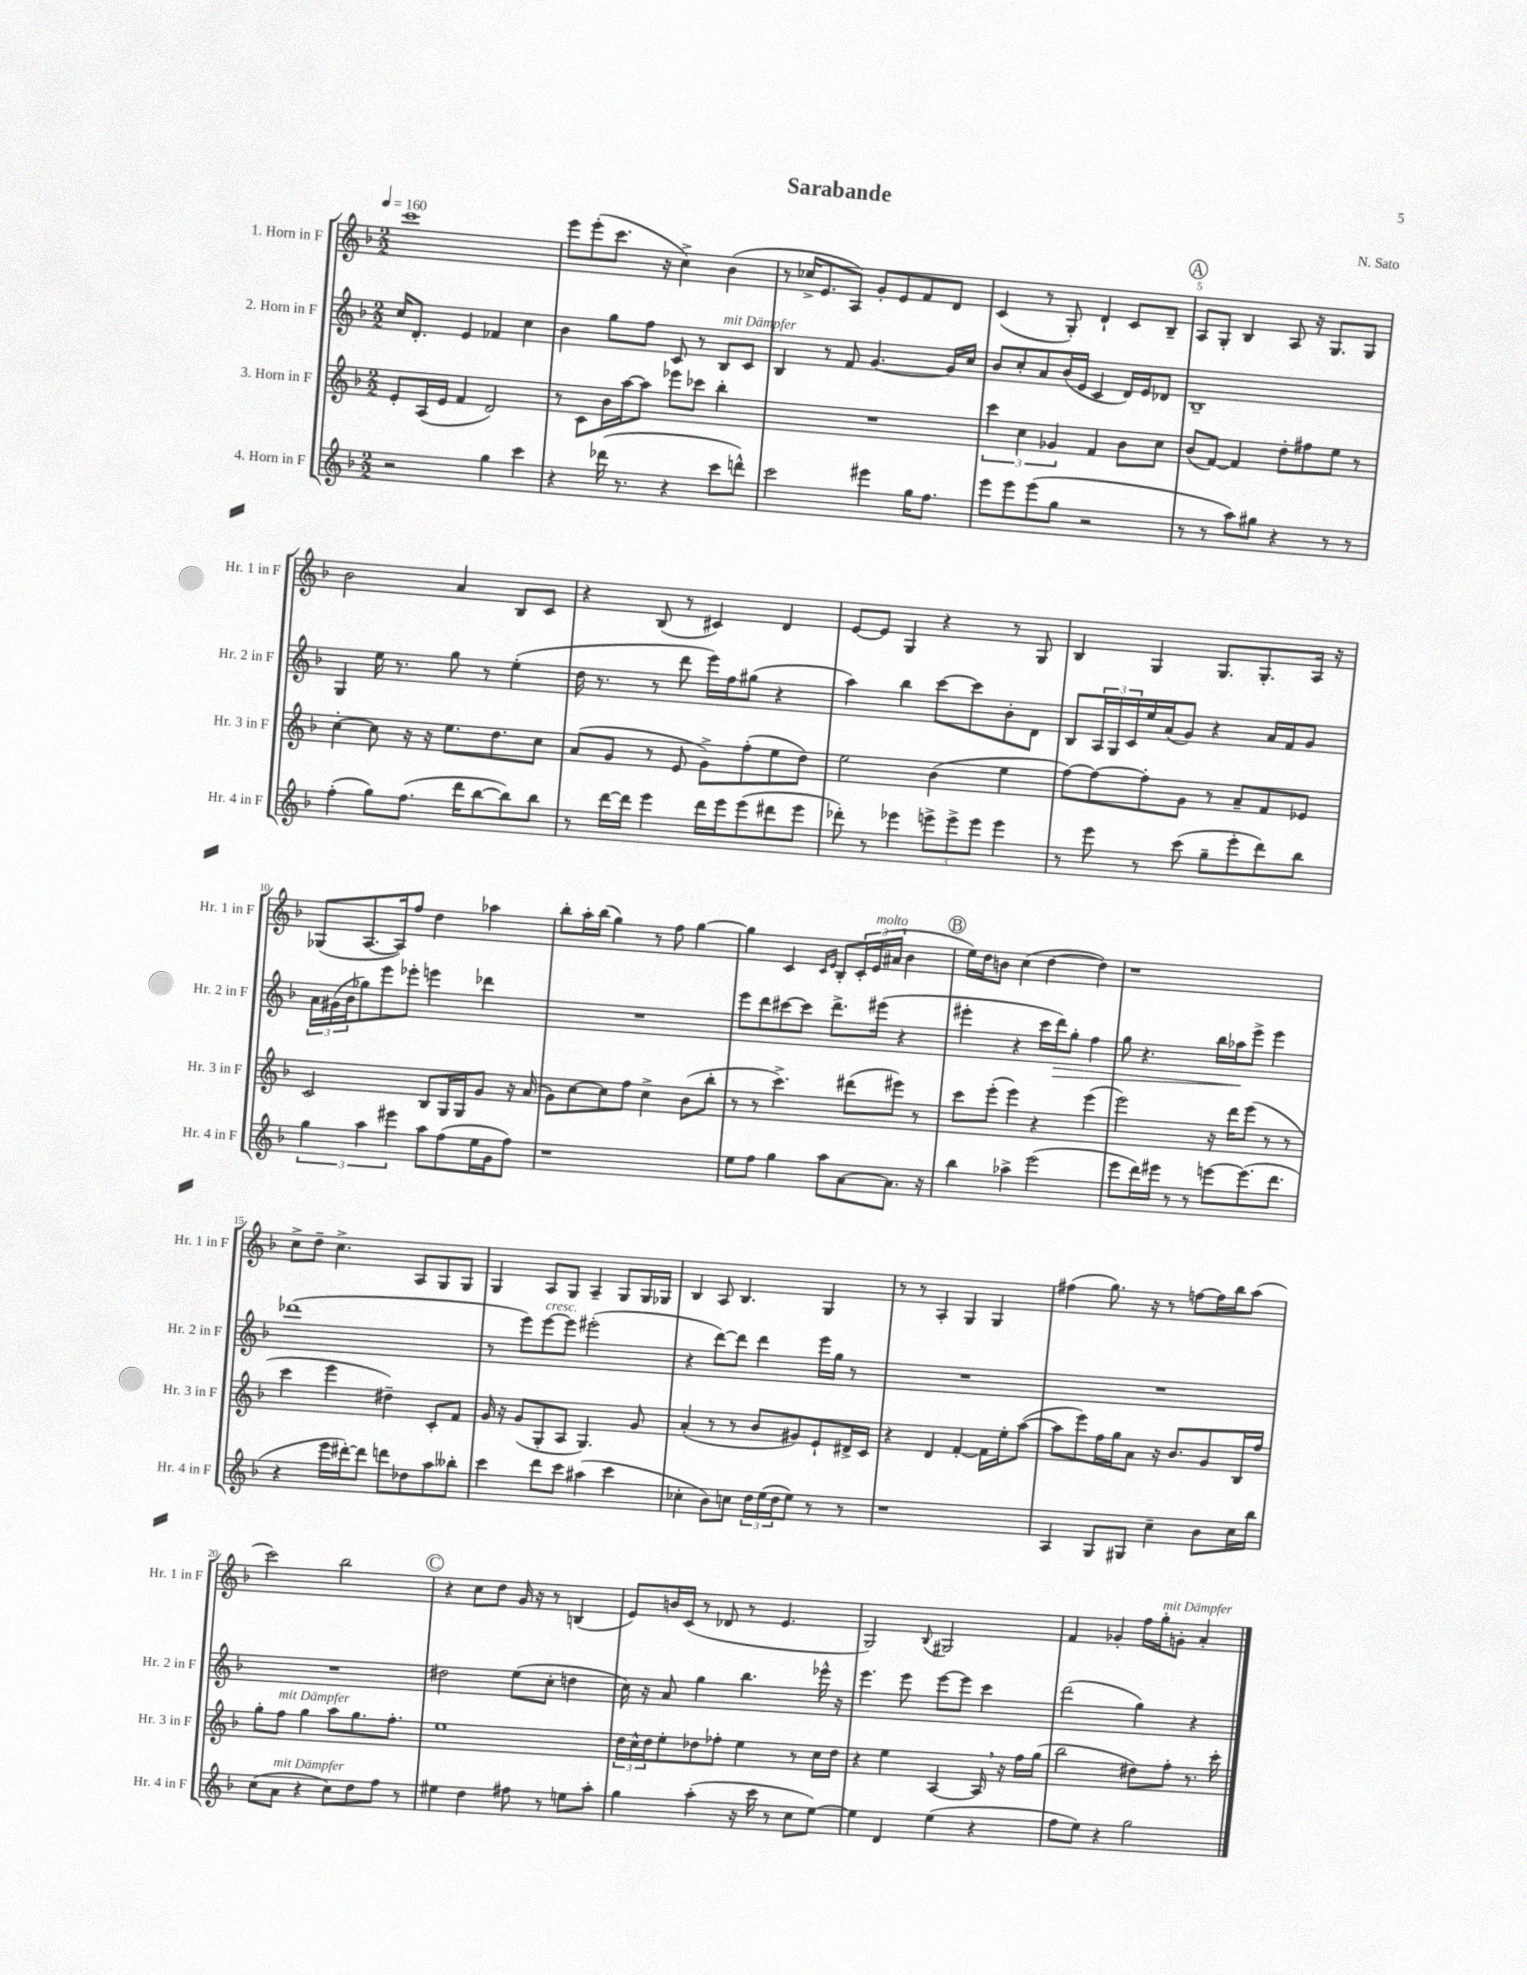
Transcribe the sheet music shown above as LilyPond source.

\header { title = "Sarabande" composer = "N. Sato" }
<<
\new StaffGroup <<
\new Staff = "s0" \with { instrumentName = "1. Horn in F" shortInstrumentName = "Hr. 1 in F" } {
    \clef treble \key f \major \numericTimeSignature \time 2/2 \tempo 4 = 160
    c'''1 |
    e'''8 e'''8-.( c'''8. r16 c''4->) bes'4( |
    r8 ces''16-> e'8. a8) g'8-. e'8 f'8 d'8 |
    c'4( r8 g8-.) d'4-! c'8 bes8-- |
    \mark \markup { \circle "A" } a8 g8-. bes4 a8 r16 g8. g8 |
    bes'2 a'4 bes8 c'8 |
    r4 bes8( r8 cis'4) d'4 |
    e'8~ e'8 g4 r4 r8 g8 |
    bes4 g4 g8. g8.-. a16 r16 |
    ges8( a8.~ a16) f''8 d''4 aes''4 |
    bes''8-. a''16-. bes''16( g''4) r8 f''8 g''4~ |
    g''4 c'4 \grace { c'16 e'16 } bes8-. \tuplet 3/2 { c'16-. e'16^\markup { \italic "molto" }( ais'16 } bes'4 |
    \mark \markup { \circle "B" } e''16) d''16 b'8 c''4( d''4~ d''4) |
    r1 |
    c''8-> d''8-- c''4.-> a8 g8 g8 |
    g4 a8 g8 a4-- g8 g16 ges16 |
    bes4 a8 bes4. g4 |
    r8 r8 a4-. g4 g4 |
    fis''4( g''8.) r16 r8 f''8~ f''16 bes''16 a''8( |
    c'''2) bes''2 |
    \mark \markup { \circle "C" } r4 c''8 d''8 g'16 r16 r8 b4( |
    e'8) b'16 c'16( r8 des'8 r8 e'4. |
    g2) \appoggiatura { bes8 } gis2 |
    f'4 ges'4-. f''16 g''16-.^\markup { \italic "mit Dämpfer" } g'8-. a'4-. \bar "|." |
}
\new Staff = "s1" \with { instrumentName = "2. Horn in F" shortInstrumentName = "Hr. 2 in F" } {
    \clef treble \key f \major \numericTimeSignature \time 2/2
    c''16 d'8.-. e'4 fes'4 c''4 |
    bes'4 g''8 f''8 c'8 r8 bes8^\markup { \italic "mit Dämpfer" } c'8 |
    bes4 r8 f'8 g'4.~ g'16 c''16 |
    bes'8 c''8-. a'8 bes'16( e'16 c'4 d'16) e'16 des'8 |
    \mark \markup { \circle "A" } bes1-- |
    g4 e''16 r8. g''8 r8 e''4-.( |
    d''16 r8. r8 d'''8 e'''16) f''16 gis''8( r4 |
    a''4) bes''4 c'''8~ c'''8 bes'8-. d'8 |
    bes8 \tuplet 3/2 { a16 g16 c'16 } e''16 a'16( g'8) r4 a'16 f'16 g'8 |
    \tuplet 3/2 { a'16 gis'16( bes'16 } ges''8) e'''8 ees'''8-. e'''4 des'''4 |
    R1 |
    e'''8 d'''8 cis'''8~ cis'''8 d'''8.-> eis'''16( r4 |
    \mark \markup { \circle "B" } eis'''4-. r4 c'''16 d'''16\>) g''8-. f''4 |
    g''8 r4. bes''16 aes''16\! e'''8-> e'''4 |
    des'''1( |
    r8 e'''8) e'''8~^\markup { \italic "cresc." } e'''8 eis'''2-.( |
    r4 d'''8~) d'''8 d'''4 e'''16 g''16 r8 |
    R1 |
    R1 |
    R1 |
    \mark \markup { \circle "C" } dis''2 e''8( c''8-. d''4 |
    c''16) r16 a'8 g''4 bes''4. ees'''16-^ r16 |
    e'''4. e'''8 e'''8~ e'''8 c'''4 |
    d'''2( g''4) r4 \bar "|." |
}
\new Staff = "s2" \with { instrumentName = "3. Horn in F" shortInstrumentName = "Hr. 3 in F" } {
    \clef treble \key f \major \numericTimeSignature \time 2/2
    e'8-. a16( e'16 f'4 d'2) |
    r8 c'8 bes'16 a''16~ a''8 ees'''8 ces'''8 bes''4-. |
    R1 |
    \tuplet 3/2 { c'''4 c''4 ges'4 } f'4 bes'8 c''8 |
    \mark \markup { \circle "A" } bes'8( f'8~) f'4 d''8-. fis''8 e''8 r8 |
    c''4~-. c''8 r16 r16 e''8. d''8. c''8 |
    a'8( g'8 r8 e'8 g'8->) f''8-.( e''8 d''8) |
    e''2 bes'4( e''4 |
    f''8~) f''8~ f''8-. g'8 r8 a'8-- f'8 ees'8 |
    c'2 bes8 g16 g16 g'8 r16 a'16( |
    g'8) c''8~ c''8 f''8 c''4-> bes'8( bes''8-. |
    r8 r8 c'''4.->) dis'''8( eis'''8) r8 |
    \mark \markup { \circle "B" } c'''8 e'''8-.( e'''4) r4 e'''4( |
    e'''2) r16 d'''16 e'''8( r8 r8 |
    c'''4 e'''4 dis''4--) c'8-. f'8 |
    g'16 r16 g'8( g8-. a8 g4.) g'8 |
    a'4-.( r8 r8 bes'8 gis'8) e'8-! dis'16-> c'16 |
    r4 d'4 f'4~-. f'16 e''16-. a''8~( |
    a''8 e'''8) f''16 g''16 a'8 r16 bes'8. g'8 bes16 f''16 |
    g''8-. f''8^\markup { \italic "mit Dämpfer" } g''4 a''8 g''8. f''8.-. |
    \mark \markup { \circle "C" } e''1 |
    \tuplet 3/2 { d''16 c''16-^ d''16 } e''8-. des''8 fes''8-. e''4 r8 c''16 des''16 |
    r4 e''4 a4~ a16 \breathe r16 f''16 g''16( |
    bes''2 dis''8) f''8-. r8. c'''16-. \bar "|." |
}
\new Staff = "s3" \with { instrumentName = "4. Horn in F" shortInstrumentName = "Hr. 4 in F" } {
    \clef treble \key f \major \numericTimeSignature \time 2/2
    r2 g''4 c'''4 |
    r4 des'''16( r8. r4 c'''8 d'''8-^) |
    c'''2 eis'''4 g''16 f''8. |
    e'''8 e'''8 e'''8( g''8 r2 |
    \mark \markup { \circle "A" } r8 r8 a''8) gis''8 r4 r8 r8 |
    f''4-.( g''8) f''8.( d'''16 bes''8~ bes''8) bes''8 |
    r8 d'''16~ d'''16 e'''4 d'''16 e'''16 e'''8( dis'''8 e'''8 |
    des'''8-.) r8 ees'''4 \tuplet 3/2 { e'''8-> e'''8-> e'''8 } e'''4 |
    r8 e'''8 r8 c'''8( g''8-- e'''8-. d'''8) bes''8 |
    \tuplet 3/2 { g''4 a''4 eis'''4 } a''8 f''8( e''16 g'16 f''8) |
    r1 |
    e''8 f''8 g''4 a''8 a'8~ a'8. r16 |
    \mark \markup { \circle "B" } bes''4 aes''4-> e'''2( |
    e'''8 d'''16) eis'''16 r8 r8 e'''8~ e'''8.( d'''8. |
    r4 e'''16 dis'''16~-.) dis'''8 d'''8 des''8 a''8 beses''8-. |
    c'''4 d'''8 c'''8 ais''4( c'''4 |
    ces''4-. bes'8) c''8 \tuplet 3/2 { d''16 e''16( d''16 } e''8) r8 r8 |
    r1 |
    a4 g8 gis8 c''4-- bes'8 c''16 bes''16 |
    c''8( a'8^\markup { \italic "mit Dämpfer" } r4 c''8) d''8 f''8 r8 |
    \mark \markup { \circle "C" } eis''4 d''4 fis''8 r8 e''8 a''8-. |
    g''4 a''4-.( r16 c'''16 r8 c''8 e''8~) |
    e''4 d'4 e''4( r4 |
    f''8 e''8) r4 g''2 \bar "|." |
}
>>
>>
\layout { \context { \Score \override BarNumber.break-visibility = ##(#f #t #t) barNumberVisibility = #(every-nth-bar-number-visible 5) } }
